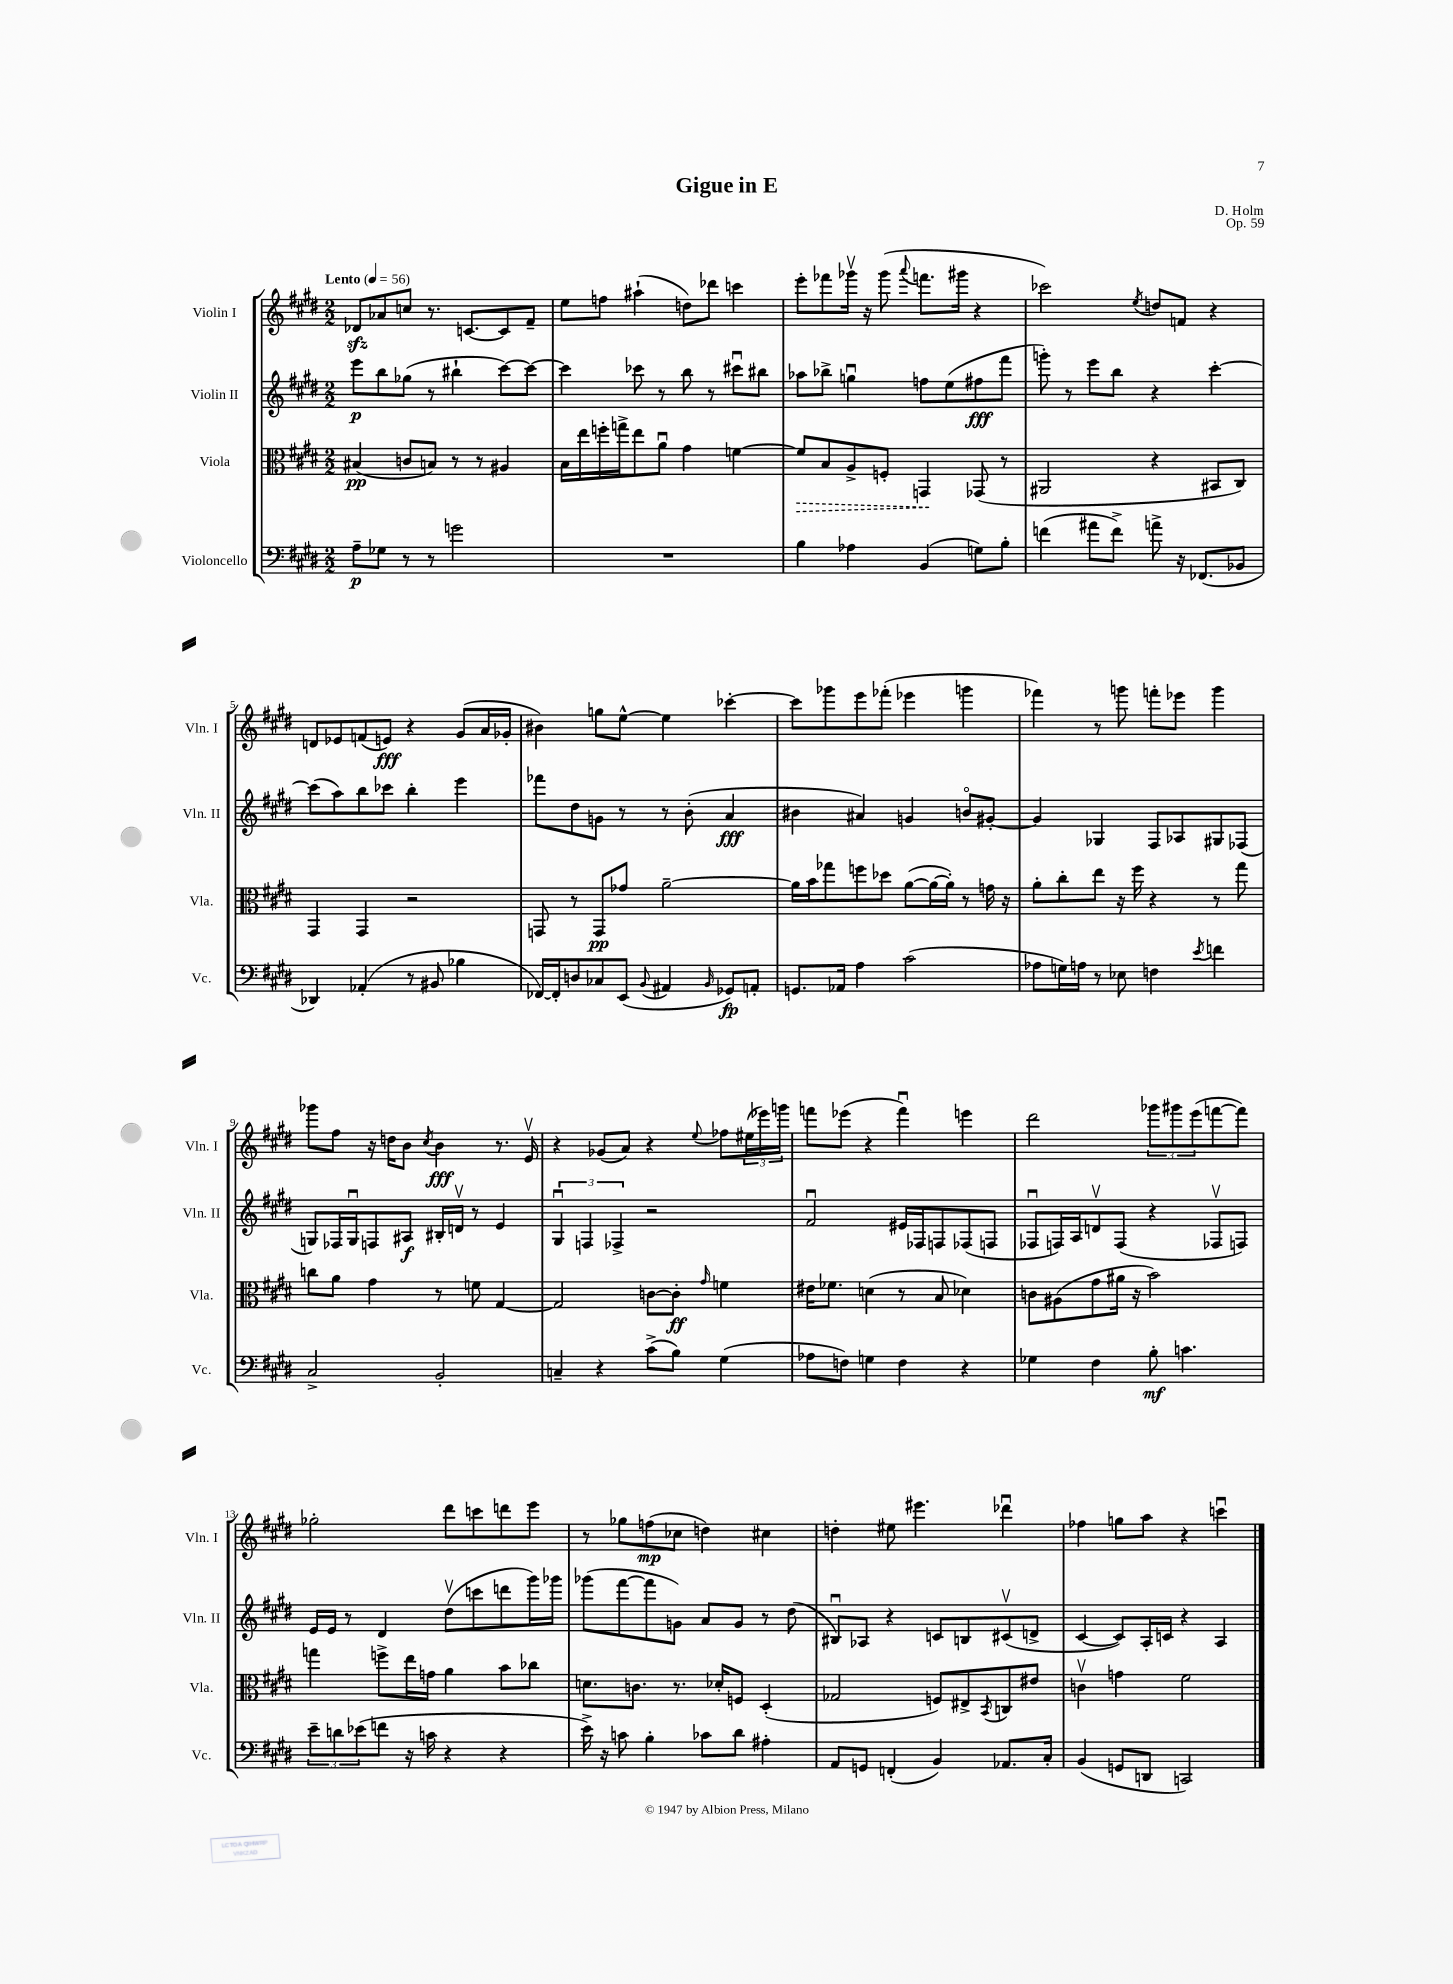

**kern	**dynam	**kern	**dynam	**kern	**dynam	**kern	**dynam
*part4	*part4	*part3	*part3	*part2	*part2	*part1	*part1
*staff4	*staff4	*staff3	*staff3	*staff2	*staff2	*staff1	*staff1
*I"Violoncello	*	*I"Viola	*	*I"Violin II	*	*I"Violin I	*
*I'Vc.	*	*I'Vla.	*	*I'Vln. II	*	*I'Vln. I	*
*clefF4	*	*clefC3	*	*clefG2	*	*clefG2	*
*k[f#c#g#d#]	*	*k[f#c#g#d#]	*	*k[f#c#g#d#]	*	*k[f#c#g#d#]	*
*M2/2	*	*M2/2	*	*M2/2	*	*M2/2	*
*MM56	*	*MM56	*	*MM56	*	*MM56	*
=1	=1	=1	=1	=1	=1	=1	=1
!	!	!	!	!	!	!LO:TX:a:B:t=Lento	!
8A~\L	p	(4B#X/	pp	8eee\L	p	8d-Xzz/L	.
8G-X\J	.	.	.	8bb\	.	8a-X/	.
8r	.	8cn/L	.	(8gg-X\J	.	8ccn/J	.
8r	.	8Bn/J)	.	8r	.	8.r	.
2gn\	.	8r	.	4bb#X`\	.	.	.
.	.	.	.	.	.	[8.cn/L	.
.	.	8r	.	.	.	.	.
.	.	4A#X/	.	[8ccc#\L)	.	8c/]	.
.	.	.	.	8ccc#\J_	.	8f#~/J	.
=2	=2	=2	=2	=2	=2	=2	=2
1r	.	16B\LL	.	4ccc#\]	.	8ee\L	.
.	.	16ee\	.	.	.	.	.
.	.	16ffn'\	.	.	.	8ffn\J	.
.	.	16ggn^\J	.	.	.	.	.
.	.	8ee\	.	8ccc-X\	.	(4aa#X`\	.
.	.	8au\J	.	8r	.	.	.
.	.	4g#\	.	8bb\	.	8ddn\L)	.
.	.	.	.	8r	.	8ddd-X\J	.
.	.	[4fn\	.	8ccc#Xu\L	.	4cccn\	.
.	.	.	.	8bb#X\J	.	.	.
=3	=3	=3	=3	=3	=3	=3	=3
!	!	!	!LO:HP:b	!	!	!	!
4B\	.	8f/L]	>	8aa-X\L	.	8eee'\L	.
.	.	8B/	.	8bb-X^\J	.	8fff-X\	.
4A-X\	.	8A^/	.	4ggnu\	.	16ggg-Xv\Jk	.
.	.	.	.	.	.	16r	.
.	.	8Fn'/J	.	.	.	(8ggg-\	.
.	.	.	.	.	.	8qqaaa/	.
(4BB/	.	4GGn/	.	8ffn\L	.	8.fffn\L	.
.	.	.	.	(8ee\	.	.	.
.	.	.	.	.	.	16ggg#X\Jk	.
8Gn\L)	.	(8GG-X/	]	8ff#X\	fff	4r	.
8B'\J	.	8r	.	8fff#\J	.	.	.
=4	=4	=4	=4	=4	=4	=4	=4
(4fn\	.	2AA#X/	.	8gggn'\)	.	2ccc-X\)	.
.	.	.	.	8r	.	.	.
8a#X\L	.	.	.	8eee\L	.	.	.
8f^\J)	.	.	.	8bb\J	.	.	.
.	.	.	.	.	.	8qee/	.
8an^\	.	4r	.	4r	.	8ddn/L	.
16r	.	.	.	.	.	8fn/J	.
(8.FF-X/L	.	.	.	.	.	.	.
.	.	8BB#X/L	.	[4ccc#'\	.	4r	.
8BB-X/J	.	8C#/J)	.	.	.	.	.
!!LO:LB:g=z
=5	=5	=5	=5	=5	=5	=5	=5
4DD-X/)	.	4GG#/	.	(8ccc#\L]	.	8dn/L	.
.	.	.	.	8aa\)	.	8e-X/	.
(4AA-X'/	.	4GG#/	.	8bb\	.	(8fn/	.
.	.	.	.	8ccc-X\J	.	8en/J)	fff
8r	.	2r	.	4bb'\	.	4r	.
8BB#X/	.	.	.	.	.	.	.
4B-X\	.	.	.	4eee\	.	(8g#/L	.
.	.	.	.	.	.	16a/L	.
.	.	.	.	.	.	16g-X'/JJ	.
=6	=6	=6	=6	=6	=6	=6	=6
[16FF-X/LL)	.	8GGn/	.	8fff-X\L	.	4b#X\)	.
16FF-'/J]	.	.	.	.	.	.	.
8Dn/	.	8r	.	8dd#\	.	.	.
8C-X/	.	8GG/L	pp	8gn\J	.	8ggn\L	.
(8EE/J	.	8g-X/J	.	8r	.	[8ee^^\J	.
8qqBB/	.	.	.	.	.	.	.
4AA#X/	.	[2a~\	.	8r	.	4ee\]	.
.	.	.	.	(8b'\	.	.	.
16qqBB/	.	.	.	.	.	.	.
8GG-X/L)	fp	.	.	4a/	fff	[4ccc-X'\	.
8AAn'/J	.	.	.	.	.	.	.
=7	=7	=7	=7	=7	=7	=7	=7
8.GGn/L	.	16a\LL]	.	4b#X\	.	8ccc-\L]	.
.	.	16b\J	.	.	.	.	.
.	.	8gg-X\	.	.	.	8ggg-X\	.
16AA-X/Jk	.	.	.	.	.	.	.
4A\	.	8ffn\	.	4a#X/)	.	8eee\	.
.	.	8dd-X\J	.	.	.	(8fff-X'\J	.
(2c#\	.	([8a\L	.	4gn/	.	4eee-X\	.
.	.	16a\L_	.	.	.	.	.
.	.	16a'\JJ])	.	.	.	.	.
.	.	8r	.	8bn/L	.	4gggn\	.
.	.	16gn\	.	[8g#X'/J	.	.	.
.	.	16r	.	.	.	.	.
=8	=8	=8	=8	=8	=8	=8	=8
8A-X\L	.	8a'\L	.	4g#/]	.	4fff-X\)	.
16Gn\L)	.	8cc#'\	.	.	.	.	.
16An\JJ	.	.	.	.	.	.	.
8r	.	8ee\J	.	4G-X/	.	8r	.
8E-X\	.	16r	.	.	.	8gggn\	.
.	.	16ff#\	.	.	.	.	.
4Fn\	.	4r	.	8F#/L	.	8fffn'\L	.
.	.	.	.	8A-X/	.	8eee-X\J	.
8qe/	.	.	.	.	.	.	.
4fn\	.	8r	.	8G#X/	.	4ggg\	.
.	.	8gg#\	.	(8F-X/J	.	.	.
!!LO:LB:g=z
=9	=9	=9	=9	=9	=9	=9	=9
2C#^/	.	8ccn\L	.	8Gn/L)	.	8ggg-X\L	.
.	.	8a\J	.	16F-X/L	.	8ff#\J	.
.	.	.	.	16Gu/J	.	.	.
.	.	4g#\	.	8Fn/	.	16r	.
.	.	.	.	.	.	16ddn\KL	.
.	.	.	.	8A#X/J	f	8b\J	.
.	.	.	.	.	.	8qcc#/	.
2BB'/	.	8r	.	16B#X'/LL	.	4b\	fff
.	.	.	.	16dnv/JJ	.	.	.
.	.	8fn\	.	8r	.	.	.
.	.	[4G#/	.	4e/	.	8.r	.
.	.	.	.	.	.	16ev/	.
=10	=10	=10	=10	=10	=10	=10	=10
4Cn~/	.	2G#/]	.	6G#u/	.	4r	.
.	.	.	.	6Fn/	.	.	.
4r	.	.	.	.	.	(8g-X/L	.
.	.	.	.	6F-X^/	.	.	.
.	.	.	.	.	.	8a/J)	.
(8c#^\L	.	[8cn\L	.	2r	.	4r	.
8B\J)	.	8c'\J]	ff	.	.	.	.
.	.	16qqg#/	.	.	.	8qqee/	.
(4G#\	.	4fn\	.	.	.	8ff-X\L	.
.	.	.	.	.	.	(24ee#X\L	.
.	.	.	.	.	.	24eee-X\)	.
.	.	.	.	.	.	24gggn\JJ	.
=11	=11	=11	=11	=11	=11	=11	=11
8A-X\L	.	16e#X\KL	.	2f#u/	.	8fffn\L	.
.	.	8.f-X\J	.	.	.	.	.
8Fn\J)	.	.	.	.	.	(8eee-X\J	.
4Gn\	.	(4dn\	.	.	.	4r	.
4F\	.	8r	.	16e#X/LL	.	4fffu\)	.
.	.	.	.	16F-X/J	.	.	.
.	.	8B/	.	8Fn/	.	.	.
4r	.	4d-X\)	.	(8F-X/	.	4eeen\	.
.	.	.	.	8Fn/J	.	.	.
=12	=12	=12	=12	=12	=12	=12	=12
4G-X\	.	8cn\L	.	8F-Xu/L	.	2ddd#\	.
.	.	(8A#X\	.	16Fn/L)	.	.	.
.	.	.	.	16A/J	.	.	.
4F#\	.	8g#\	.	8dnv/	.	.	.
.	.	16a#X\Jk	.	(8F/J	.	.	.
.	.	16r	.	.	.	.	.
8B'\	mf	2b\)	.	4r	.	12ggg-X\L	.
.	.	.	.	.	.	12ggg#X\	.
4.cn\	.	.	.	.	.	.	.
.	.	.	.	.	.	(12eee\	.
.	.	.	.	8F-Xv/L	.	[8fffn\	.
.	.	.	.	8Fn/J)	.	8fff\J])	.
!!LO:LB:g=z
=13	=13	=13	=13	=13	=13	=13	=13
12e~\L	.	4ggn\	.	16e/LL	.	2gg-X'\	.
.	.	.	.	16e/JJ	.	.	.
12dn\	.	.	.	.	.	.	.
.	.	.	.	8r	.	.	.
(12e-X\	.	.	.	.	.	.	.
8fn\J	.	8ffn^\L	.	4d#/	.	.	.
16r	.	16ee\L	.	.	.	.	.
16cn\	.	16gn\JJ	.	.	.	.	.
4r	.	4a\	.	(8dd#v\L	.	8ddd#\L	.
.	.	.	.	8cccn\	.	8cccn\	.
4r	.	8b\L	.	8dddn\	.	8dddn\	.
.	.	8cc-X\J	.	16ggg#\L)	.	8eee\J	.
.	.	.	.	16ggg-X\JJ	.	.	.
=14	=14	=14	=14	=14	=14	=14	=14
16e^\)	.	8.dn\L	.	(8ggg-X\L	.	8r	.
16r	.	.	.	.	.	.	.
8cn\	.	.	.	[8fff#\	.	8gg-X\L	.
.	.	8.cn\J	.	.	.	.	.
4B'\	.	.	.	8fff#\]	.	(8ffn\	mp
.	.	8.r	.	8gn\J)	.	8cc-X\J	.
8c-X\L	.	.	.	8a/L	.	4ddn\)	.
.	.	16d-X'/KL	.	.	.	.	.
8d#\J	.	8Fn/J	.	8g/J	.	.	.
4A#X'\	.	(4D#'/	.	8r	.	4cc#X\	.
.	.	.	.	(8dd#\	.	.	.
=15	=15	=15	=15	=15	=15	=15	=15
8AA/L	.	2G-X/	.	8B#Xu/L)	.	4ddn'\	.
8GGn/J	.	.	.	8A-X/J	.	.	.
(4FFn'/	.	.	.	4r	.	8ee#X\	.
.	.	.	.	.	.	4.eee#X\	.
4BB/)	.	8Fn/L)	.	8cn/L	.	.	.
.	.	8E#X^/	.	8Bn/	.	.	.
.	.	8qBB/	.	.	.	.	.
8.AA-X/L	.	8Cn/	.	(8c#Xv/	.	4ddd-Xu\	.
.	.	8e#X/J	.	8dn^/J	.	.	.
16C#'/Jk	.	.	.	.	.	.	.
=16	=16	=16	=16	=16	=16	=16	=16
(4BB/	.	4cnv\	.	[4c#/	.	4ff-X\	.
8GGn/L	.	4gn\	.	8c#/L])	.	8ggn\L	.
8DDn/J	.	.	.	16A'/L	.	8aa\J	.
.	.	.	.	16cn/JJ	.	.	.
2CCn/)	.	2f#\	.	4r	.	4r	.
.	.	.	.	4A/	.	4cccnu\	.
==	==	==	==	==	==	==	==
*-	*-	*-	*-	*-	*-	*-	*-
